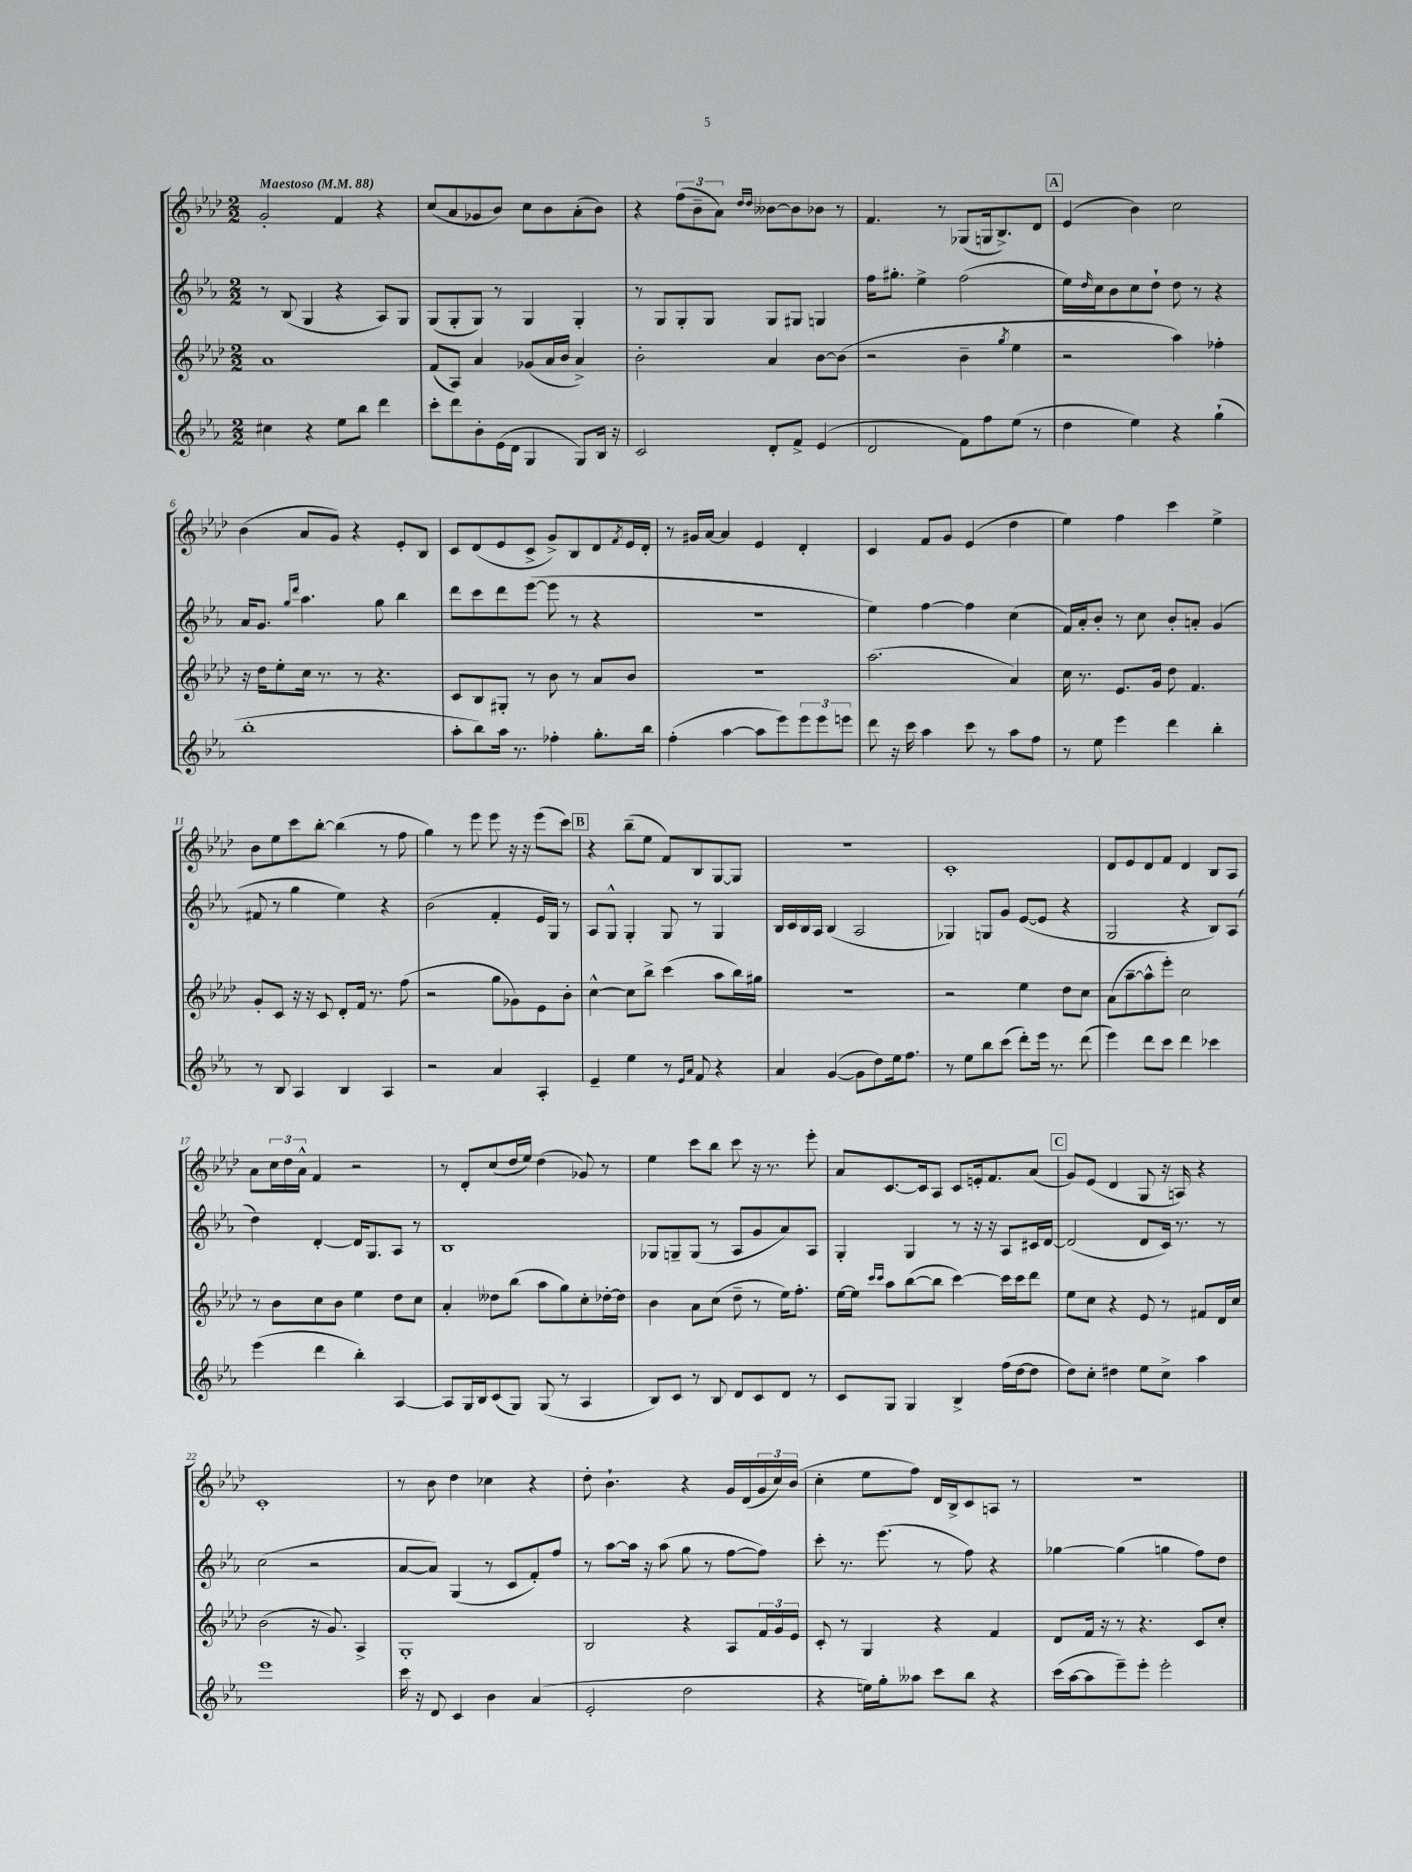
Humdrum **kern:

**kern	**kern	**kern	**kern
*part4	*part3	*part2	*part1
*staff4	*staff3	*staff2	*staff1
*clefG2	*clefG2	*clefG2	*clefG2
*k[b-e-a-]	*k[b-e-a-d-]	*k[b-e-a-]	*k[b-e-a-d-]
*M2/2	*M2/2	*M2/2	*M2/2
*MM88	*MM88	*MM88	*MM88
=1	=1	=1	=1
!	!	!	!LO:TX:a:B:t=Maestoso
4cc#X\	1a-	8r	2g'/
.	.	(8B-/	.
4r	.	4G/	.
8ee-\L	.	4r	4f/
8bb-\J	.	.	.
4ddd\	.	8A-/L)	4r
.	.	8G/J	.
=2	=2	=2	=2
8ccc'\L	(8f/L	(8G/L	(8cc/L
8ddd\	8A-/J)	8G'/	8a-/
8b-'\	4a-/	8G/J)	8g-X/
(16e-\L	.	8r	8b-/J)
16d\JJ	.	.	.
4G/	(8g-X/L	4G/	8cc\L
.	16a-/L	.	8b-\
.	16b-/JJ	.	.
8G/L)	4a-^/)	4G'/	(8a-'\
16B-/Jk	.	.	8b-\J)
16r	.	.	.
=3	=3	=3	=3
2c/	2b-'\	8r	4r
.	.	8G/L	.
.	.	8G'/	(12ff\L
.	.	.	12b-~\
.	.	8G/J	.
.	.	.	12a-\J)
.	.	.	16qqdd-/LL
.	.	.	16qqdd-/JJ
8d'/L	4a-/	8G/L	[8b--X\L
8f^/J	.	8G#X/J	8b--\]
(4e-/	[8b-\L	4Gn/	8b-X\J
.	(8b-\J]	.	8r
=4	=4	=4	=4
2d/	2r	16ff\KL	4.f/
.	.	8.gg#X'\J	.
.	.	4ee-^\	.
.	.	.	8r
8f\L)	4b-~\	(2ff\	(8G-X/L
8ff\	.	.	16Gn/k
.	.	.	8.B-^/)
.	8qgg/	.	.
(8ee-\J	4ee-\	.	.
8r	.	.	8d-/J
!!LO:REH:place=s1:t=A
=5	=5	=5	=5
4dd\	2r	16ee-\LL)	(4e-/
.	.	16qqdd/	.
.	.	16cc\J	.
.	.	8b-\	.
4ee-\)	.	8cc\	4b-\)
.	.	8dd`\J	.
4r	4aa-\)	8dd\	2cc\
.	.	8r	.
(4gg`\	4ff-X'\	4r	.
!!LO:LB:g=z
=6	=6	=6	=6
1bb-'	16r	16a-/KL	(4b-\
.	16dd-\KL	8.g/J	.
.	8ee-'\	.	.
.	.	16qqgg/LL	.
.	.	16qqddd/JJ	.
.	16cc\Jk	4.aa-\	8a-/L
.	8.r	.	.
.	.	.	8g/J)
.	8r	.	4r
.	4.r	8gg\	.
.	.	4bb-\	8e-'/L
.	.	.	8B-/J
=7	=7	=7	=7
8aa-'\L	8c/L	8ddd\L	8c/L
8bb-\)	8B-/	8ccc\	(8d-/
16aa-\Jk	8G#X'/J	8ddd\	8e-/
8.r	.	.	.
.	8r	([8eee-\J	8c^/J
4ff-X'\	8b-\	8eee-\]	8g^/L)
.	8r	8r	8B-/
8.gg'\L	8a-/L	4r	8d-/
.	.	.	8qf/
.	8b-/J	.	16e-/L
16bb-\Jk	.	.	16d-'/JJ
=8	=8	=8	=8
(4ff'\	1r	1r	8r
.	.	.	16g#X/LL
.	.	.	[16a-/JJ
[4aa-\	.	.	4a-/]
8aa-\L]	.	.	4e-/
8eee-\)	.	.	.
12eee-\	.	.	4d-'/
12eee-\	.	.	.
12eeen\J	.	.	.
=9	=9	=9	=9
8ddd\	(2.aa-\	4ee-\)	4c/
16r	.	.	.
16ccc\	.	.	.
4aa-\	.	[4ff\	8f/L
.	.	.	8g/J
8ccc\	.	4ff\]	(4e-/
8r	.	.	.
8aa-\L	4a-/)	(4cc\	4dd-\
8ff\J	.	.	.
=10	=10	=10	=10
8r	16cc\	16f/LL)	4ee-\)
.	8.r	16a-'/J	.
8ee-\	.	8b-'/J	.
4eee-\	8.e-/L	8r	4ff\
.	.	8cc\	.
.	16g/Jk	.	.
4ddd\	8dd-\	8b-'/L	4ccc\
.	4.f/	8an'/J	.
4bb-'\	.	(4g/	4ee-^\
!!LO:LB:g=z
=11	=11	=11	=11
8r	8g'/L	8f#X/	8b-\L
8B-/	8c/J	8r	8ee-\
4A-/	16r	4gg\	8ccc\
.	16r	.	.
.	8c/	.	[8bb-'\J
4B-/	8d-'/L	4ee-\)	(4bb-\]
.	16f/Jk	.	.
.	8.r	.	.
4A-/	.	4r	8r
.	(8ff\	.	8ff\
=12	=12	=12	=12
2r	2r	(2b-\	4gg\)
.	.	.	8r
.	.	.	8eee-\
4a-/	8gg\L	4f'/	8eee-\
.	8g-X\)	.	16r
.	.	.	16r
4A-'/	8e-\	16e-/LL	(8eee-\L
.	.	16G/JJ)	.
.	8b-'\J	8r	8ccc\J)
!!LO:REH:place=s1:t=B
=13	=13	=13	=13
4e-~/	[4cc^^\	8A-/L	4r
.	.	8G^^/J	.
4ee-\	8cc\L]	4G'/	(8bb-~\L
.	8bb-^\J	.	8ee-\J
8r	(4ccc\	8G/	8f/L)
16qqe-/LL	.	.	.
16qqa-/JJ	.	.	.
8f/	.	8r	8B-/
4r	8aa-\L	4G/	[8G/
.	16bb-\L)	.	8G/J]
.	16gg#X\JJ	.	.
=14	=14	=14	=14
4a-/	1r	16B-/LL	1r
.	.	16c/	.
.	.	16B-/	.
.	.	16A-/JJ	.
([4g/	.	(4B-/	.
8g\L]	.	2A-/	.
8dd\)	.	.	.
16ee-\k	.	.	.
8.ff\J	.	.	.
=15	=15	=15	=15
8r	2r	4G-X/)	1c'
8ee-\L	.	.	.
8bb-\	.	8Gn/L	.
(8ccc\J	.	8g/J	.
8ddd'\L)	4ee-\	([8e-/L	.
16eee-\Jk	.	8e-/J]	.
8.r	.	.	.
.	8dd-\L	4r	.
(8ddd\	8cc\J	.	.
=16	=16	=16	=16
4eee-\)	(8a-\L	2G/	8d-/L
.	[8aa-~\	.	8e-/
8ddd\L	8aa-^^\]	.	8d-/
8ccc\J	8eee-'\J)	.	8f/J
4ddd\	2cc\	4r	4d-/
4ccc-X\	.	8B-/L)	8B-/L
.	.	(8A-/J	8A-/J
!!LO:LB:g=z
=17	=17	=17	=17
(4eee-\	8r	4dd\)	8a-\L
.	8b-\L	.	24cc\L
.	.	.	24dd-\
.	.	.	24a-^^\JJ
4ddd\	8cc\	[4d'/	4f/
.	8b-\J	.	.
4bb-'\)	4ee-\	16d/KL]	2r
.	.	8.G/	.
[4A-/	8dd-\L	8A-/J	.
.	8cc\J	8r	.
=18	=18	=18	=18
8A-/L]	4a-'/	1B-	8r
16G/L	.	.	8d-'/L
16B-/J	.	.	.
(8c/	8dd--X\L	.	(8cc/
8G/J)	(8bb-\J	.	16dd-/L
.	.	.	16ee-/JJ)
(8G/	8aa-\L	.	(4dd-\
8r	8gg\)	.	.
4A-/	8cc'\	.	8g-X/)
.	[16dd-X'\L	.	8r
.	16dd-\JJ]	.	.
=19	=19	=19	=19
8B-/L)	4b-\	8G-X/L	4ee-\
8c/J	.	8Gn~/	.
8r	8a-\L	(8G/J	8ccc\L
8B-/	(8cc\J	8r	8bb-\J
8d/L	8dd-~\	8A-/L	8ccc\
8c/	8r	8g/	16r
.	.	.	8.r
8d/J	16ee-\KL)	8a-/)	.
.	8.ff'\J	.	.
8r	.	8A-/J	8eee-'\
=20	=20	=20	=20
8c/L	[16ee-\LL	4G'/	8a-/L
.	16ee-\JJ]	.	.
.	16qqccc/LL	.	.
.	16qqccc/JJ	.	.
8G/J	8aa-\L	.	[8.c/
4G/	([8bb-\	4G/	.
.	.	.	16c/k]
.	8bb-\J]	.	8A-/J
4B-^/	[4ccc\)	8r	8c/L
.	.	16r	16en'/k
.	.	16r	8.f/
(16ff\LL	16ccc\LL]	8A-/L	.
[16dd\J	16ccc\J	.	.
8dd\J]	8ddd-\J	16c#X/L	(8a-/J
.	.	[16d/JJ	.
!!LO:REH:place=s1:t=C
=21	=21	=21	=21
8dd\L)	8ee-\L	(2d/]	8g/L)
8cc'\J	8cc\J	.	(8e-/J
4dd#X\	4r	.	4d-/
8ee-\L	8e-/	8d/L	8G/
8cc^\J	8r	16c/Jk)	16r
.	.	8.r	16An/)
4aa-\	8f#X/L	.	4r
.	16d-/L	8r	.
.	16cc/JJ	.	.
!!LO:LB:g=z
=22	=22	=22	=22
1eee-	(2b-\	(2cc\	1c'
.	16r	2r	.
.	8.g/)	.	.
.	4A-^/	.	.
=23	=23	=23	=23
16ccc\	1G'	[8a-/L	8r
16r	.	.	.
8d/	.	8a-/J])	8b-\
4c/	.	(4G/	4dd-\
4b-\	.	8r	4cc-X\
.	.	8c/L	.
(4a-/	.	8f'/)	4r
.	.	8ff/J	.
=24	=24	=24	=24
2e-'/	2B-/	8r	8dd-'\
.	.	[8aa-\L	4.b-`\
.	.	16aa-\Jk]	.
.	.	16r	.
.	.	(8aa-\	.
2dd\	4r	8gg\	4r
.	.	8r	.
.	8A-/L	[8ff\L	16g/LL
.	.	.	(16d-/
.	24f/L	8ff\J])	24g/
.	24g/	.	24cc/)
.	24e-/JJ	.	(24b-/JJ
=25	=25	=25	=25
4r	8c'/	8ccc'\	4cc'\
.	8r	8.r	.
16een\LL)	4G/	.	8ee-\L
16gg'\J	.	(8.eee-\	.
8aa--X\J	.	.	8ff\J)
8ccc\L	4r	8r	16d-/LL
.	.	.	16B-^/J
8bb-\J	.	8ff\)	8c/
4r	4f/	4r	8An/J
.	.	.	8r
=26	=26	=26	=26
(16ccc\LL	8d-/L	[4gg-X\	1r
[16aa-\J	.	.	.
8aa-\]	16f/Jk	.	.
.	16r	.	.
8eee-~\)	8r	(4gg-\]	.
8eee-'\J	4.r	.	.
2eee-'\	.	4ggn\	.
.	8c/L	8ff\L)	.
.	8cc'/J	8dd\J	.
==	==	==	==
*-	*-	*-	*-
